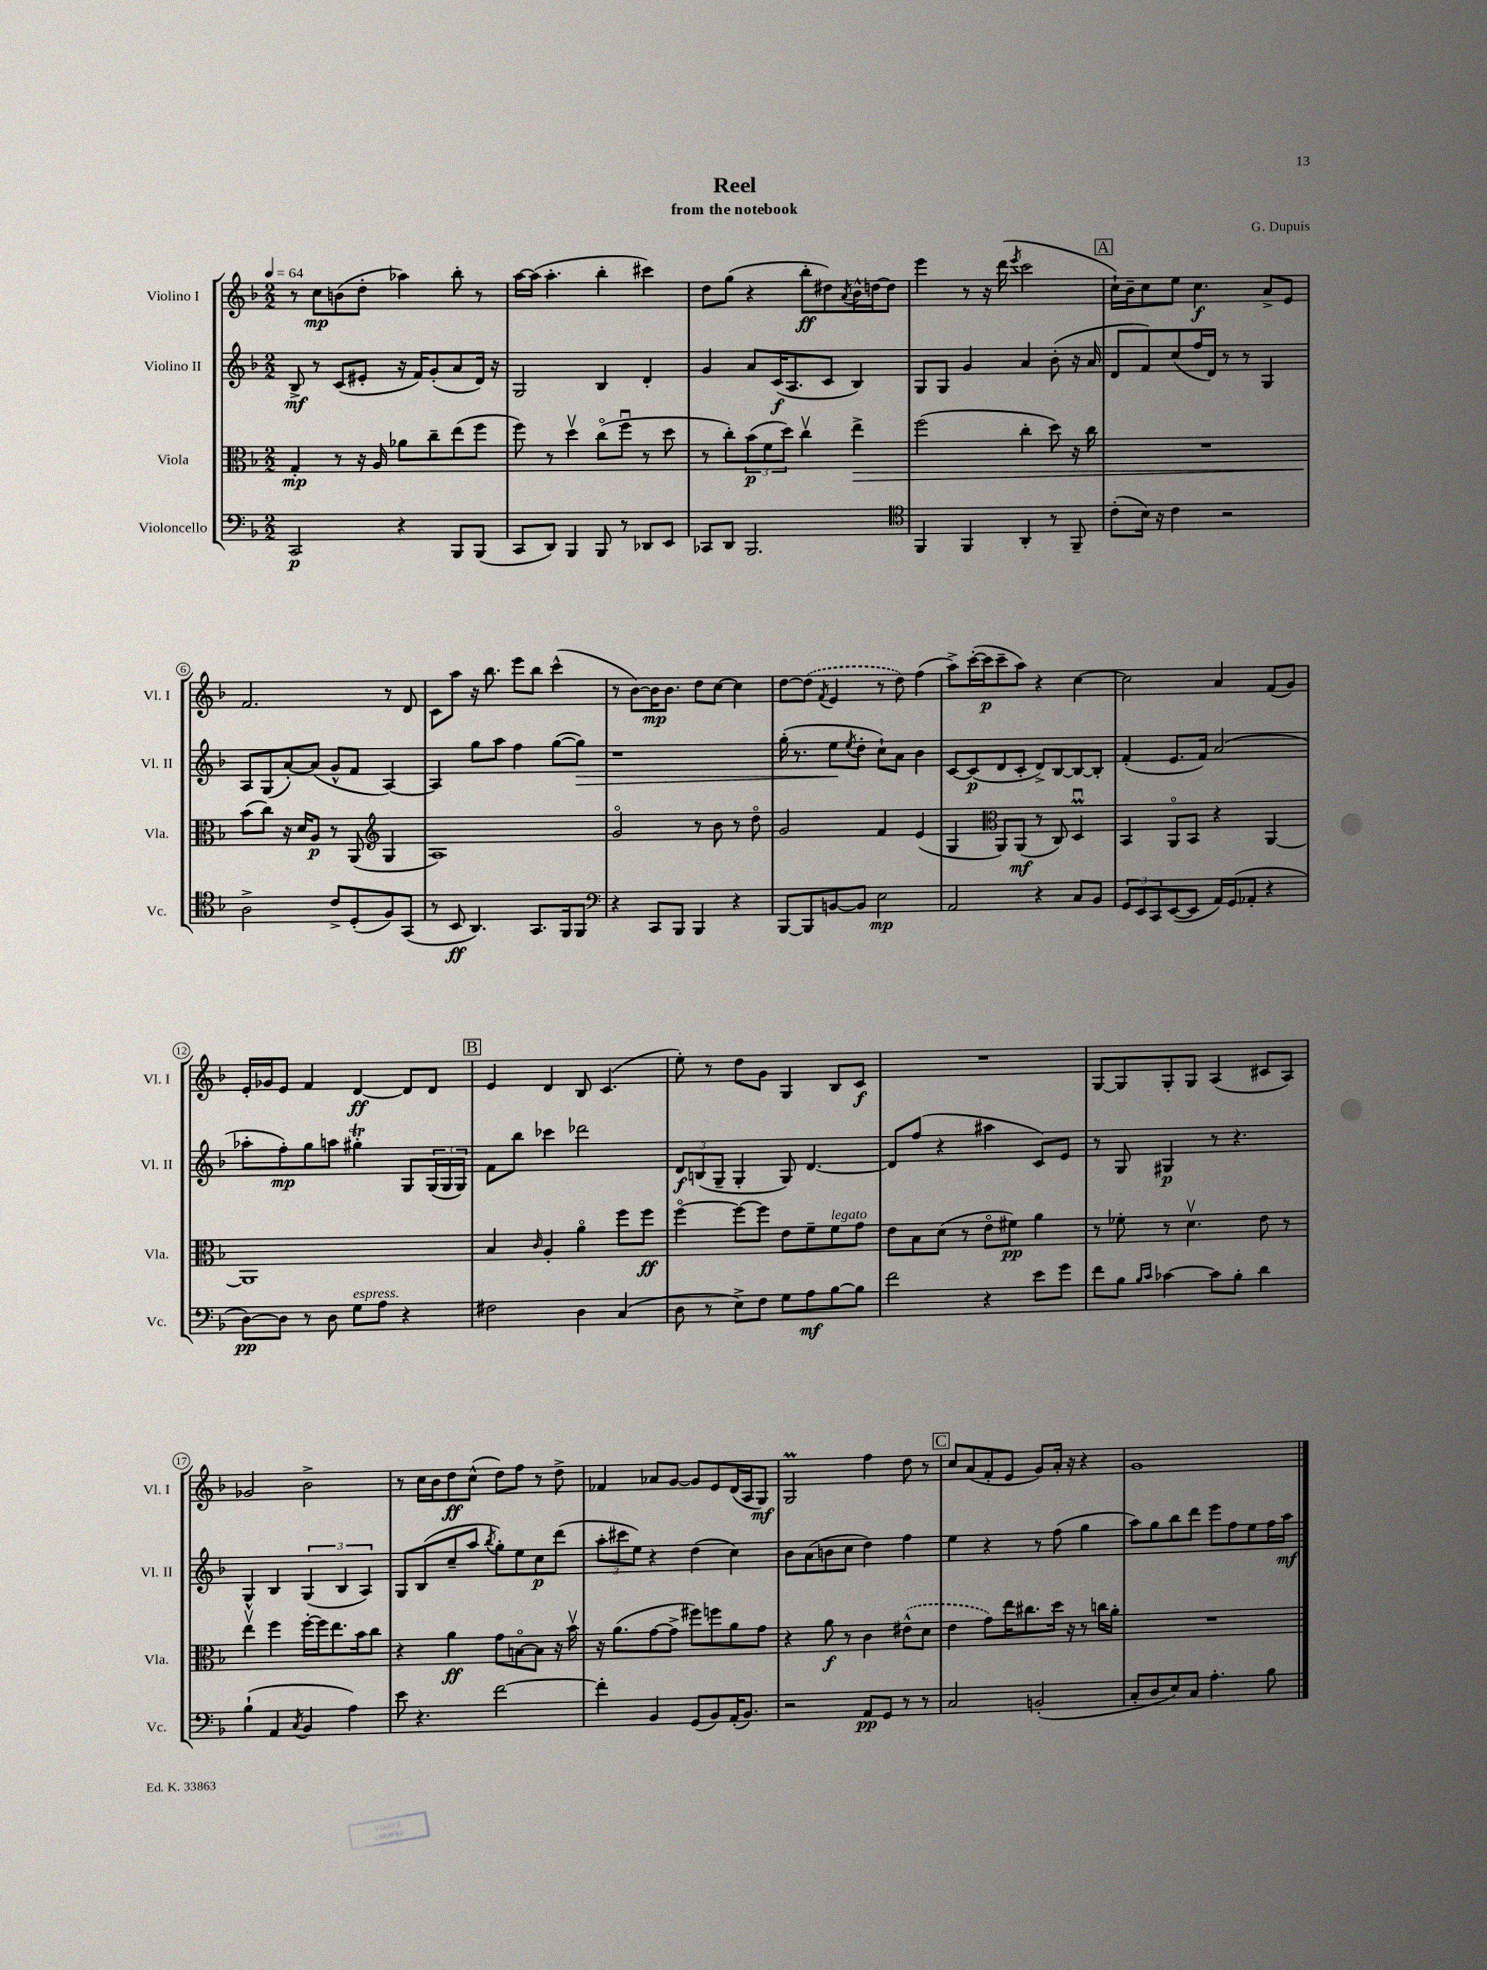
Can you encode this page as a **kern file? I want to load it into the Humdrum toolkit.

**kern	**kern	**kern	**kern
*staff4	*staff3	*staff2	*staff1
*clefF4	*clefC3	*clefG2	*clefG2
*k[b-]	*k[b-]	*k[b-]	*k[b-]
*M2/2	*M2/2	*M2/2	*M2/2
*MM64	*MM64	*MM64	*MM64
2CC	4G'	8B-^	8r
.	.	8r	8cc
.	8r	(8c	(8b
.	16r	8e#'	8dd'
.	16A	.	.
4r	8a-	16r	4aa-)
.	.	16f)	.
.	8cc~	(8g'	.
8BBB-	(8ee	8a	8bb-'
(8BBB-	8ff	16d)	8r
.	.	16r	.
=	=	=	=
8CC	8ff)	2G	[16aa
.	.	.	(16aa]
8DD)	8r	.	4.aa'
4BBB-	4ddv	.	.
8BBB-	(8cco	4B-	4bb-'
8r	8ffu	.	.
8DD-	8r	4d'	4ccc#)
8EE	8dd	.	.
=	=	=	=
8CC-	8r	4g	8dd
8DD	8cc')	.	(8gg
2.BBB-	(12b-	8a	4r
.	12f	.	.
.	.	(16c	.
.	12dd)	.	.
.	.	8.A	.
.	4ccv	.	8bb-'
.	.	8c	8dd#)
.	.	.	8qa
.	4ee^	4B-)	16b-^^
.	.	.	[16dd
.	.	.	8dd]
=	=	=	=
*clefC4	*	*	*
4FF	(2ff	8G	4eee
.	.	8G	.
4FF	.	4g	8r
.	.	.	16r
.	.	.	(16ddd
.	.	.	8qeee
4AA'	4cc'	4a	2ccc
8r	8dd)	(8b-'	.
8FF~	16r	16r	.
.	16cc	16a	.
=	=	=	=
(8c'	1r	8d	16cc`)
.	.	.	16b-~
16B-)	.	8f)	8cc
16r	.	.	.
4c	.	(8cc	8ee
.	.	16ff	4.cc
.	.	16d)	.
2r	.	8r	.
.	.	8r	.
.	.	4G	8a^
.	.	.	8e
=	=	=	=
2A^	(8b-	8A	2.f
.	8cc)	(8G	.
.	16r	[8a')	.
.	16d	.	.
.	8A	(8a]	.
8c^	8r	8g^^	.
(8D'	(8AA	8f	.
*	*clefG2	*	*
8F)	4G	[4A)	8r
(8GG	.	.	8d
=	=	=	=
8r	1A)	4A]	8c
8BB-	.	.	8aa
4.AA)	.	8gg	16r
.	.	.	8.bb-
.	.	8aa	.
.	.	4ff	8eee
8.GG	.	.	8bb-
.	.	([8gg	(4ccc^^
16FF	.	.	.
8FF	.	8gg])	.
=	=	=	=
*clefF4	*	*	*
4r	2go	1r	8r
.	.	.	[8b-)
8CC	.	.	16b-]
.	.	.	8.b-
8BBB-	.	.	.
4BBB-	8r	.	8dd
.	8b-	.	[8cc
4r	8r	.	4cc]
.	8ddo	.	.
=	=	=	=
[8BBB-	2g	(16gg'	[8dd
.	.	8.r	.
8BBB-]	.	.	(8dd]
.	.	.	8qf
[8BB	.	8ee	4e
.	.	8qee	.
8BB]	.	8dd'	.
2E	4f	8cc`)	8r
.	.	8a	8dd)
.	(4e	4b-	(4ff
=	=	=	=
2AA	4G	[8c	8aa^)
.	.	(8c]	([16ccc'
.	.	.	16ccc]
*	*clefC3	*	*
.	8AA)	8d	8ccc~
.	(8AA	8c'	8aa)
4r	8r	8d^)	4r
.	8C)	[8B-	.
8C	4Du	8B-_	[4cc
8BB-	.	8B-']	.
=	=	=	=
12GG	4BB-	(4f'	2cc]
12EE	.	.	.
12CC	.	.	.
([8EE	8AAo	8.e	.
8EE]	8BB-	.	.
.	.	16f)	.
16AA)	4r	(2a	4a
(16GG	.	.	.
8AA-'	.	.	.
4r	[4AA	.	(8f
.	.	.	8g)
=	=	=	=
[8D)	1AA]	8aa-'	16e'
.	.	.	16g-
8D]	.	8ff')	8e
8r	.	8gg	4f
8D	.	8aa	.
8G	.	4gg#'	[4d
8A	.	.	.
4r	.	8G	8d]
.	.	(24G	8d
.	.	24G	.
.	.	24G)	.
=	=	=	=
2F#	4B-	8f	4e
.	.	8bb-	.
.	16qqc	.	.
.	4A'	4ccc-	4d
4D	4ao	2ddd-	8B-
.	.	.	(4.c
(4C	8ff	.	.
.	8ff	.	.
=	=	=	=
8D	[4ffo	12d	8ee')
.	.	(12B	.
8r	.	.	8r
.	.	12G~	.
8E^)	8ff_	4G'	8dd
8F	8ff]	.	8g
8G	8e	8G)	4G
8A	8f~	[4.d	.
[8B-	8f	.	8B-
8B-]	8g	.	8c
=	=	=	=
2f	8e	8d]	1r
.	8B-	(8ff	.
.	(8d	4r	.
.	8r	.	.
4r	8eo	4aa#	.
.	8f#)	.	.
8e	4a	8c)	.
8g	.	8e	.
=	=	=	=
8f	8r	8r	[8G
8B-	8f-'	8G	8G]
16qqB-	.	.	.
16qqc	.	.	.
[4c-	8r	4G#	8G'
.	4.dv	.	8G
8c-]	.	8r	(4A
8B-'	.	4.r	.
4d	8e	.	8c#
.	8r	.	8A)
=	=	=	=
(4B-`	4eev	4G^^	2g-
4AA	4ff	4B-	.
8qC	.	.	.
4BB-	[16ff'	(6G	2b-^
.	16ff]	.	.
.	8.ee	.	.
.	.	6B-	.
4A)	.	.	.
.	16b-	.	.
.	.	6A)	.
.	8cc	.	.
=	=	=	=
8e	4r	8G	8r
4.r	.	(8B-	16cc
.	.	.	16b-
.	4a	8cc~	8dd
.	.	8aa	(8cc^^
.	.	8qbb-	.
[2f	8g	8gg')	8dd)
.	[8Bo	8ee	8ff
.	8B]	8cc	8r
.	16r	(8ddd	8dd^
.	16b-v	.	.
=	=	=	=
4f']	16r	12aa'	4f-
.	(8.a	.	.
.	.	12ccc#	.
.	.	12ee)	.
4BB-	[8g	4r	8a-
.	8g^]	.	[8g
(8GG	8ff#)	(4dd	8g]
8BB-)	8ff	.	8e
(16AA'	8a	4cc)	(16d
8.BB-)	.	.	16A
.	8g	.	8G)
=	=	=	=
2r	4r	8b-	2G
.	.	(8a	.
.	8a	8b	.
.	8r	8cc	.
8AA	4c	4dd)	4ff
8GG	.	.	.
8r	(8e#^^	4ff	8dd
8r	8d	.	8r
=	=	=	=
2C	4e	4ee	8cc
.	.	.	(8a
.	8g)	4r	8f'
.	16ee	.	8e
.	8.cc#	.	.
(2BB'	.	8r	8g)
.	16dd	(8ff	16a'
.	16r	.	16r
.	8r	4gg	4r
.	16cc	.	.
.	16a'	.	.
=	=	=	=
8C'	1r	8aa)	1g
8D	.	8gg	.
8E)	.	8bb-	.
8C	.	8ddd	.
4.A'	.	8eee	.
.	.	8ff	.
.	.	8ee	.
8B-	.	16ff	.
.	.	16aa	.
==	==	==	==
*-	*-	*-	*-
